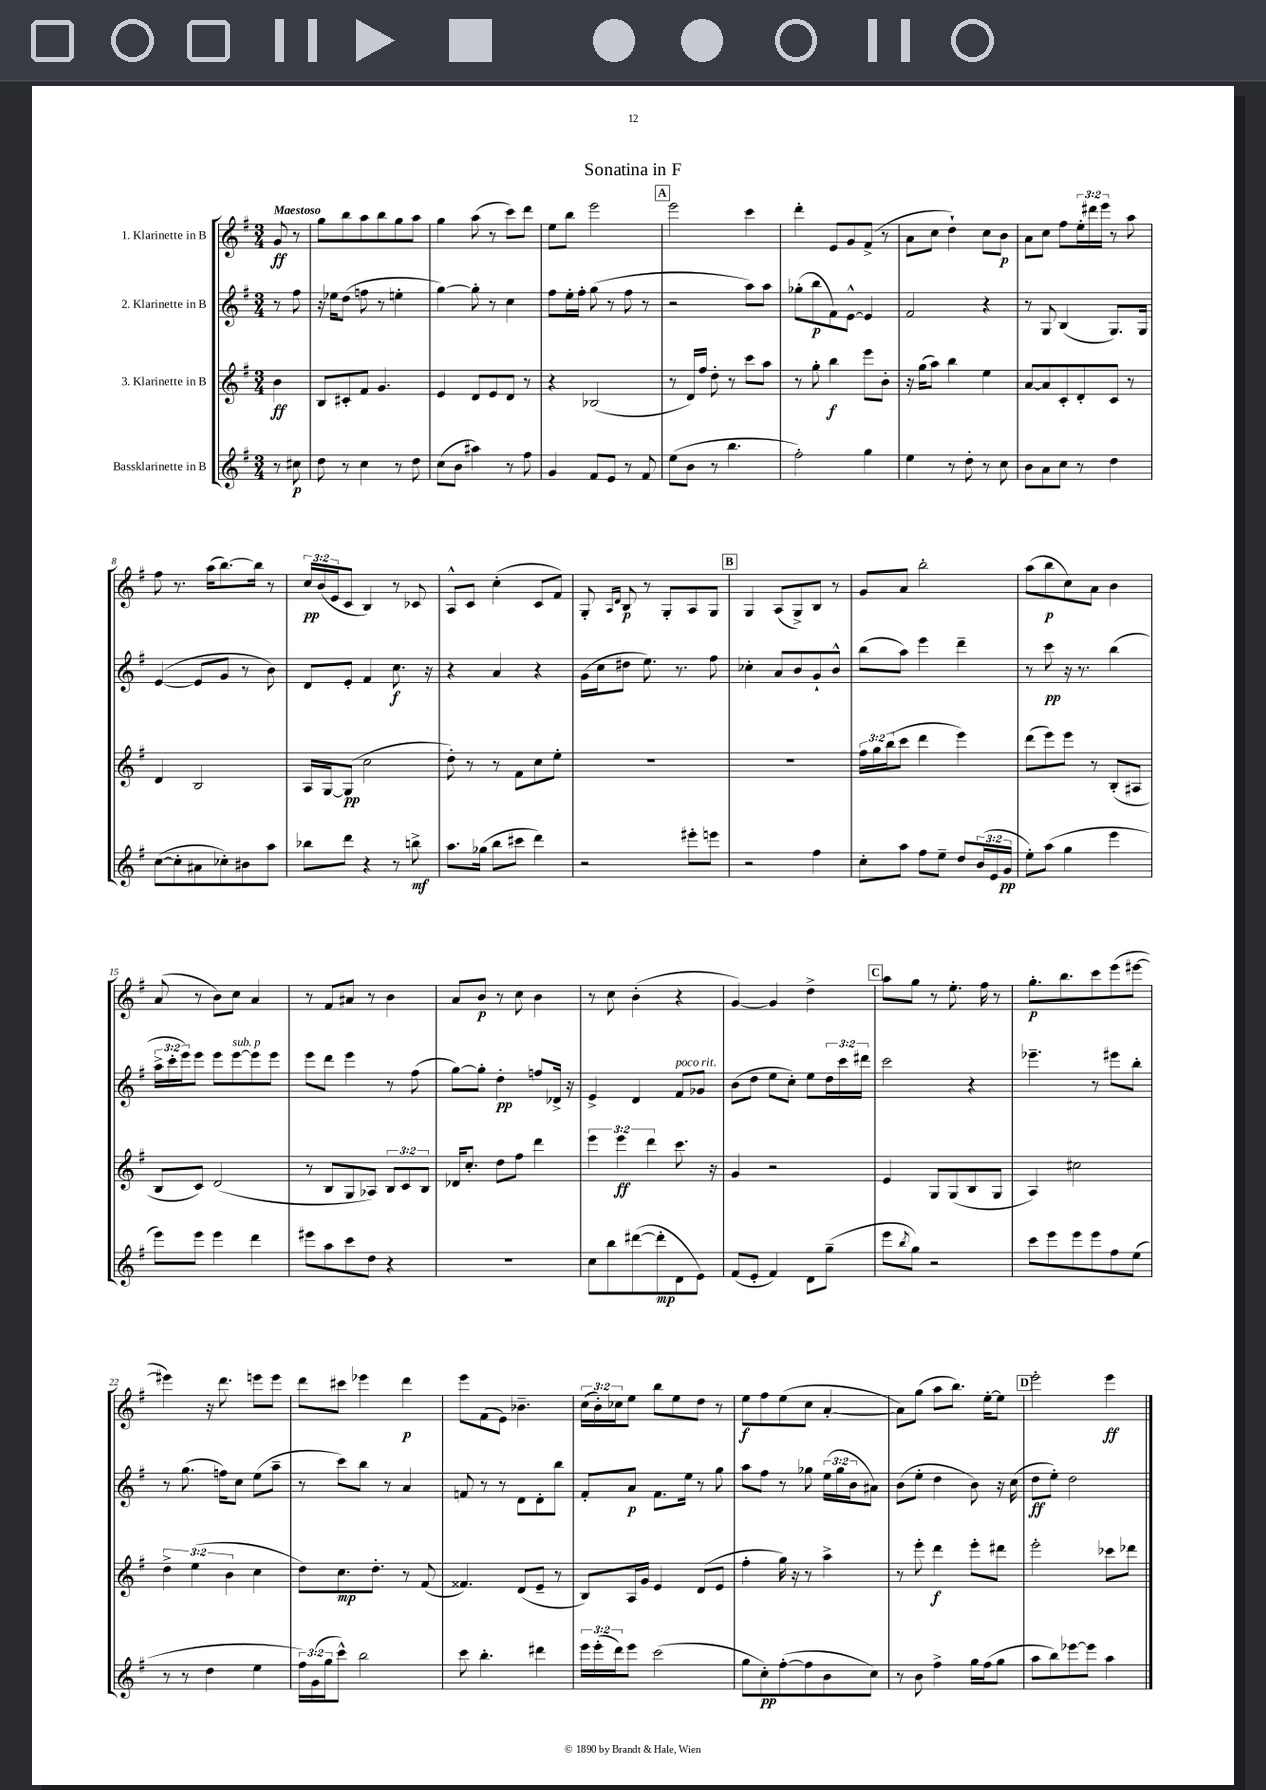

**kern	**dynam	**kern	**dynam	**kern	**dynam	**kern	**dynam
*part4	*part4	*part3	*part3	*part2	*part2	*part1	*part1
*staff4	*staff4	*staff3	*staff3	*staff2	*staff2	*staff1	*staff1
*I"Bassklarinette in B	*	*I"3. Klarinette in B	*	*I"2. Klarinette in B	*	*I"1. Klarinette in B	*
*clefG2	*	*clefG2	*	*clefG2	*	*clefG2	*
*k[f#]	*	*k[f#]	*	*k[f#]	*	*k[f#]	*
*M3/4	*	*M3/4	*	*M3/4	*	*M3/4	*
=	=	=	=	=	=	=	=
!	!	!	!	!	!	!LO:TX:a:B:t=Maestoso	!
8r	.	4b\	ff	8r	.	8g/	ff
8cc#X\	p	.	.	8ff#\	.	8r	.
=1	=1	=1	=1	=1	=1	=1	=1
8dd\	.	8B/L	.	16r	.	8gg\L	.
.	.	.	.	16ee-X\KL	.	.	.
8r	.	8c#X'/	.	(8dd\J	.	8bb\	.
4cc\	.	8f#/J	.	8ffn\	.	8aa\	.
.	.	4.g/	.	8r	.	8bb\	.
8r	.	.	.	4een'\	.	8gg\	.
8dd\	.	.	.	.	.	8aa\J	.
=2	=2	=2	=2	=2	=2	=2	=2
(8cc\L	.	4e/	.	[4gg\)	.	4gg\	.
8b\J	.	.	.	.	.	.	.
4aa#X\)	.	8d/L	.	8gg'\]	.	(8aa\	.
.	.	8e/	.	8r	.	8r	.
8r	.	8d/J	.	4cc\	.	8ccc\L)	.
8ff#\	.	8r	.	.	.	8ddd\J	.
=3	=3	=3	=3	=3	=3	=3	=3
4g/	.	4r	.	8ff#\L	.	8ee\L	.
.	.	.	.	16ee'\L	.	8bb\J	.
.	.	.	.	16ff#'\JJ	.	.	.
8f#/L	.	(2B-X/	.	(8gg\	.	2eee\	.
8e/J	.	.	.	8r	.	.	.
8r	.	.	.	8ff#\	.	.	.
8f#/	.	.	.	8r	.	.	.
!!LO:REH:place=s1:t=A
=4	=4	=4	=4	=4	=4	=4	=4
(8ee\L	.	8r	.	2r	.	2eee\	.
8b\J	.	16d/LL)	.	.	.	.	.
.	.	16ff#/JJ	.	.	.	.	.
8r	.	8dd'\	.	.	.	.	.
4.bb\	.	8r	.	.	.	.	.
.	.	8ccc\L	.	8aa\L)	.	4ccc\	.
.	.	8aa\J	.	8aa\J	.	.	.
=5	=5	=5	=5	=5	=5	=5	=5
2ff#'\)	.	8r	.	(8gg-X'\L	.	4ddd'\	.
.	.	8gg'\	.	8bb\	p	.	.
.	.	4bb\	f	8f#\)	.	8e/L	.
.	.	.	.	[8e^^\J	.	8g/	.
4gg\	.	8eee\L	.	4e/]	.	(8f#^/J	.
.	.	8b'\J	.	.	.	8r	.
=6	=6	=6	=6	=6	=6	=6	=6
4ee\	.	16r	.	2f#/	.	8a\L	.
.	.	(16gg\KL	.	.	.	.	.
.	.	8aa\J)	.	.	.	8cc\J	.
8r	.	4bb\	.	.	.	4dd`\)	.
8dd'\	.	.	.	.	.	.	.
8r	.	4ee\	.	4r	.	8cc\L	.
8cc\	.	.	.	.	.	8b\J	p
=7	=7	=7	=7	=7	=7	=7	=7
8b\L	.	[8a/L	.	8r	.	8a\L	.
8a\	.	8a/]	.	8G/	.	8cc\J	.
8cc\J	.	8c'/	.	(4B/	.	8ff#\L	.
8r	.	8d'/	.	.	.	24ee'\L	.
.	.	.	.	.	.	24ddd#X\	.
.	.	.	.	.	.	24eee\JJ	.
4dd\	.	8c/J	.	8.G/L)	.	8r	.
.	.	8r	.	.	.	8aa\	.
.	.	.	.	16G/Jk	.	.	.
!!LO:LB:g=z
=8	=8	=8	=8	=8	=8	=8	=8
([8cc\L	.	4d/	.	([4e/	.	8ff#\	.
8cc'\]	.	.	.	.	.	8.r	.
8a#X\	.	2B/	.	8e/L]	.	.	.
.	.	.	.	.	.	(16aa\KL	.
8cc-X'\)	.	.	.	8g/J	.	[8.bb\)	.
8b#X\	.	.	.	8r	.	.	.
.	.	.	.	.	.	16bb\Jk]	.
8aa\J	.	.	.	8b\)	.	8r	.
=9	=9	=9	=9	=9	=9	=9	=9
8bb-X\L	.	16A/LL	.	8d/L	.	24cc/LL	pp
.	.	.	.	.	.	(24b/	.
.	.	[16G/J	.	.	.	.	.
.	.	.	.	.	.	24e/J	.
8ddd\J	.	(8G/J]	pp	8e'/J	.	8c/J	.
4r	.	2cc\	.	4f#/	.	4B/)	.
8r	.	.	.	8.cc\	f	8r	.
8bbn^\	mf	.	.	.	.	8c-X/	.
.	.	.	.	16r	.	.	.
=10	=10	=10	=10	=10	=10	=10	=10
8.aa\L	.	8dd'\)	.	4r	.	8A^^/L	.
.	.	8r	.	.	.	8c/J	.
(16gg-X\Jk	.	.	.	.	.	.	.
8bb\L	.	8r	.	4a/	.	(4cc'\	.
8ccc#X\J	.	8f#\L	.	.	.	.	.
4ddd\)	.	8cc\	.	4r	.	8c/L	.
.	.	8ee'\J	.	.	.	8f#/J)	.
=11	=11	=11	=11	=11	=11	=11	=11
2r	.	2.r	.	(16g\LL	.	8G'/	.
.	.	.	.	16cc\J	.	.	.
.	.	.	.	.	.	16qqA/LL	.
.	.	.	.	.	.	16qqd/JJ	.
.	.	.	.	8dd#X\J	.	8B/	p
.	.	.	.	8.ee\)	.	8r	.
.	.	.	.	.	.	8G'/L	.
.	.	.	.	8.r	.	.	.
8eee#X'\L	.	.	.	.	.	8A/	.
8eeen\J	.	.	.	8ff#\	.	8G/J	.
!!LO:REH:place=s1:t=B
=12	=12	=12	=12	=12	=12	=12	=12
2r	.	2.r	.	4cc-X'\	.	4G/	.
.	.	.	.	8a/L	.	(8A/L	.
.	.	.	.	8b/	.	8G^/)	.
4ff#\	.	.	.	8g`/	.	8B/J	.
.	.	.	.	8b^^/J	.	8r	.
=13	=13	=13	=13	=13	=13	=13	=13
8cc'\L	.	24ff#\LL	.	(8bb\L	.	8g/L	.
.	.	24gg\	.	.	.	.	.
.	.	(24bb\J	.	.	.	.	.
8aa\J	.	8ccc\J	.	8aa\J)	.	8a/J	.
8ff#\L	.	4ddd\	.	4eee\	.	2bb'\	.
8ee~\J	.	.	.	.	.	.	.
8dd/L	.	4eee\)	.	4ddd~\	.	.	.
(24b/L	.	.	.	.	.	.	.
24e/	.	.	.	.	.	.	.
24g/JJ	pp	.	.	.	.	.	.
=14	=14	=14	=14	=14	=14	=14	=14
8ee'\L)	.	(8ddd\L	.	8r	.	(8aa\L	.
(8aa\J	.	8eee\)	.	8ccc\	pp	8bb\	p
4gg\	.	8eee\J	.	16r	.	8cc\)	.
.	.	.	.	8.r	.	.	.
.	.	8r	.	.	.	8a\J	.
4eee\	.	(8B'/L	.	(4bb\	.	4b\	.
.	.	8A#X/J	.	.	.	.	.
!!LO:LB:g=z
=15	=15	=15	=15	=15	=15	=15	=15
8eee\L)	.	8B/L	.	24aa^\LL	.	(8a/	.
.	.	.	.	24ccc'\	.	.	.
.	.	.	.	24eee\J)	.	.	.
8eee\J	.	8c/J)	.	8eee\J	.	8r	.
4eee\	.	(2d/	.	8eee\L	.	8b\L)	.
!	!	!	!	!LO:TX:a:i:t=sub. p	!	!	!
.	.	.	.	[8eee\	.	8cc\J	.
4ddd\	.	.	.	8eee\]	.	4a/	.
.	.	.	.	8eee\J	.	.	.
=16	=16	=16	=16	=16	=16	=16	=16
8eee#X\L	.	8r	.	8eee\L	.	8r	.
8aa\	.	8B/L	.	8ddd\J	.	8f#/L	.
8ccc\	.	8G/	.	4eee\	.	8a#X/J	.
8dd\J	.	8A-X/J)	.	.	.	8r	.
4r	.	12B/L	.	8r	.	4b\	.
.	.	12c/	.	.	.	.	.
.	.	.	.	(8ff#\	.	.	.
.	.	12B/J	.	.	.	.	.
=17	=17	=17	=17	=17	=17	=17	=17
2.r	.	16d-X/KL	.	[8gg\L)	.	8a/L	.
.	.	8.cc'/J	.	.	.	.	.
.	.	.	.	8gg'\J]	.	8b/J	p
.	.	8dd\L	.	4dd'\	pp	8r	.
.	.	8ff#\J	.	.	.	8cc\	.
.	.	4ddd\	.	8ffn/L	.	4b\	.
.	.	.	.	16d-X^/Jk	.	.	.
.	.	.	.	16r	.	.	.
=18	=18	=18	=18	=18	=18	=18	=18
8cc\L	.	6eee\	.	4e^/	.	8r	.
8bb\	.	.	.	.	.	8cc\	.
.	.	6eee\	ff	.	.	.	.
([8ddd#X\	.	.	.	4d/	.	(4b'\	.
.	.	6ddd\	.	.	.	.	.
8ddd#'\]	mp	.	.	.	.	.	.
!	!	!	!	!LO:TX:a:i:t=poco rit.	!	!	!
8d\	.	8.ccc\	.	8f#/L	.	4r	.
8e\J)	.	.	.	8g-X/J	.	.	.
.	.	16r	.	.	.	.	.
=19	=19	=19	=19	=19	=19	=19	=19
(8f#/L	.	4g/	.	(8b\L	.	[4g/)	.
8e'/J	.	.	.	8dd\J	.	.	.
4f#/)	.	2r	.	8ee\L	.	4g/]	.
.	.	.	.	8cc'\J)	.	.	.
8d\L	.	.	.	8ee\L	.	4dd^\	.
(8gg~\J	.	.	.	24dd\L	.	.	.
.	.	.	.	24ccc\	.	.	.
.	.	.	.	24ddd#X\JJ	.	.	.
!!LO:REH:place=s1:t=C
=20	=20	=20	=20	=20	=20	=20	=20
8eee\L	.	4e/	.	2ccc\	.	8aa\L	.
8qbb/	.	.	.	.	.	.	.
8gg\J)	.	.	.	.	.	8gg\J	.
2r	.	8G/L	.	.	.	8r	.
.	.	(8G/	.	.	.	8.ee'\	.
.	.	8B/	.	4r	.	.	.
.	.	.	.	.	.	16ff#\	.
.	.	8G/J	.	.	.	8r	.
=21	=21	=21	=21	=21	=21	=21	=21
8ccc\L	.	4A/)	.	4.eee-X~\	.	8.gg'\L	p
8eee\	.	.	.	.	.	.	.
.	.	.	.	.	.	8.bb\	.
8eee\	.	2cc#X\	.	.	.	.	.
8eee\	.	.	.	8r	.	8ccc\	.
8ff#\	.	.	.	8eee#X\L	.	(8eee\	.
(8ee\J	.	.	.	8bb'\J	.	[8eee#X\J	.
!!LO:LB:g=z
=22	=22	=22	=22	=22	=22	=22	=22
8r	.	6dd^\	.	8r	.	4eee#X\])	.
8r	.	.	.	(8.gg\	.	.	.
.	.	(6ee\	.	.	.	.	.
4dd\	.	.	.	.	.	16r	.
.	.	.	.	16ffn\KL)	.	8.ddd\	.
.	.	6b\	.	.	.	.	.
.	.	.	.	8cc\J	.	.	.
4ee\	.	4cc\	.	(8ee\L	.	8eeen\L	.
.	.	.	.	8aa~\J	.	8eee\J	.
=23	=23	=23	=23	=23	=23	=23	=23
24ff#\LL)	.	8dd\L)	.	8r	.	8ddd\L	.
(24g\	.	.	.	.	.	.	.
24gg\J	.	.	.	.	.	.	.
8ccc^^\J)	.	8.cc\	mp	8ccc\L)	.	8ccc#X\J	.
2bb\	.	.	.	8bb\J	.	4eee-X\	.
.	.	8.dd'\J	.	.	.	.	.
.	.	.	.	8r	.	.	.
.	.	8r	.	4a/	.	4ddd\	p
.	.	(8f#/	.	.	.	.	.
=24	=24	=24	=24	=24	=24	=24	=24
8ccc\	.	4.f##X/)	.	8fn/	.	8eee\L	.
4.bb'\	.	.	.	8r	.	(8f#\	.
.	.	.	.	8r	.	8e\J)	.
.	.	(8d/L	.	8d\L	.	4.b-X~\	.
4ddd#X\	.	8e~/J	.	8d'\	.	.	.
.	.	8r	.	8bb\J	.	.	.
=25	=25	=25	=25	=25	=25	=25	=25
24eee\LL	.	8B/L)	.	8f#'/L	.	(24cc\LL	.
(24eee'\	.	.	.	.	.	24b'\)	.
24ddd\J)	.	.	.	.	.	24cc-X\J	.
8eee\J	.	16A/L	.	8a/J	p	8ee\J	.
.	.	16g/JJ	.	.	.	.	.
(2ccc\	.	4e/	.	8.f#\L	.	8bb\L	.
.	.	.	.	.	.	8ee\	.
.	.	.	.	16ee\Jk	.	.	.
.	.	(8d/L	.	8r	.	8dd\J	.
.	.	8e/J	.	8gg\	.	8r	.
=26	=26	=26	=26	=26	=26	=26	=26
8gg\L	.	4ff#'\	.	8aa\L	.	8ee\L	f
8cc'\)	pp	.	.	8ff#\J	.	8ff#\	.
([8ff#'\	.	16gg\)	.	8r	.	(8ee\	.
.	.	16r	.	.	.	.	.
8ff#\]	.	8r	.	8gg-X\	.	8cc\J	.
8b\	.	4aa^\	.	(24ee\LL	.	[4a'/	.
.	.	.	.	24gg-\	.	.	.
.	.	.	.	24b\J	.	.	.
8cc\J)	.	.	.	8a#X\J)	.	.	.
=27	=27	=27	=27	=27	=27	=27	=27
8r	.	8r	.	(8b\L	.	8a\L])	.
8b\	.	8eee'\	.	8ee'\J	.	(8gg\J	.
4ff#^\	.	4ddd\	f	4dd\	.	8aa\L	.
.	.	.	.	.	.	8.bb\J)	.
16gg\LL	.	8eee'\L	.	8b\)	.	.	.
(16ff#\J	.	.	.	.	.	[16ee'\KL	.
8gg\J	.	8ddd#X\J	.	16r	.	8ee\J]	.
.	.	.	.	(16cc\	.	.	.
!!LO:REH:place=s1:t=D
=28	=28	=28	=28	=28	=28	=28	=28
8aa\L	.	2eee'\	.	8dd\L	ff	2eee'\	.
8bb\)	.	.	.	8ee'\J)	.	.	.
[8eee-X\	.	.	.	2dd\	.	.	.
8eee-\J]	.	.	.	.	.	.	.
4aa\	.	8ccc-X\L	.	.	.	4eee\	ff
.	.	8ddd-X\J	.	.	.	.	.
==	==	==	==	==	==	==	==
*-	*-	*-	*-	*-	*-	*-	*-
